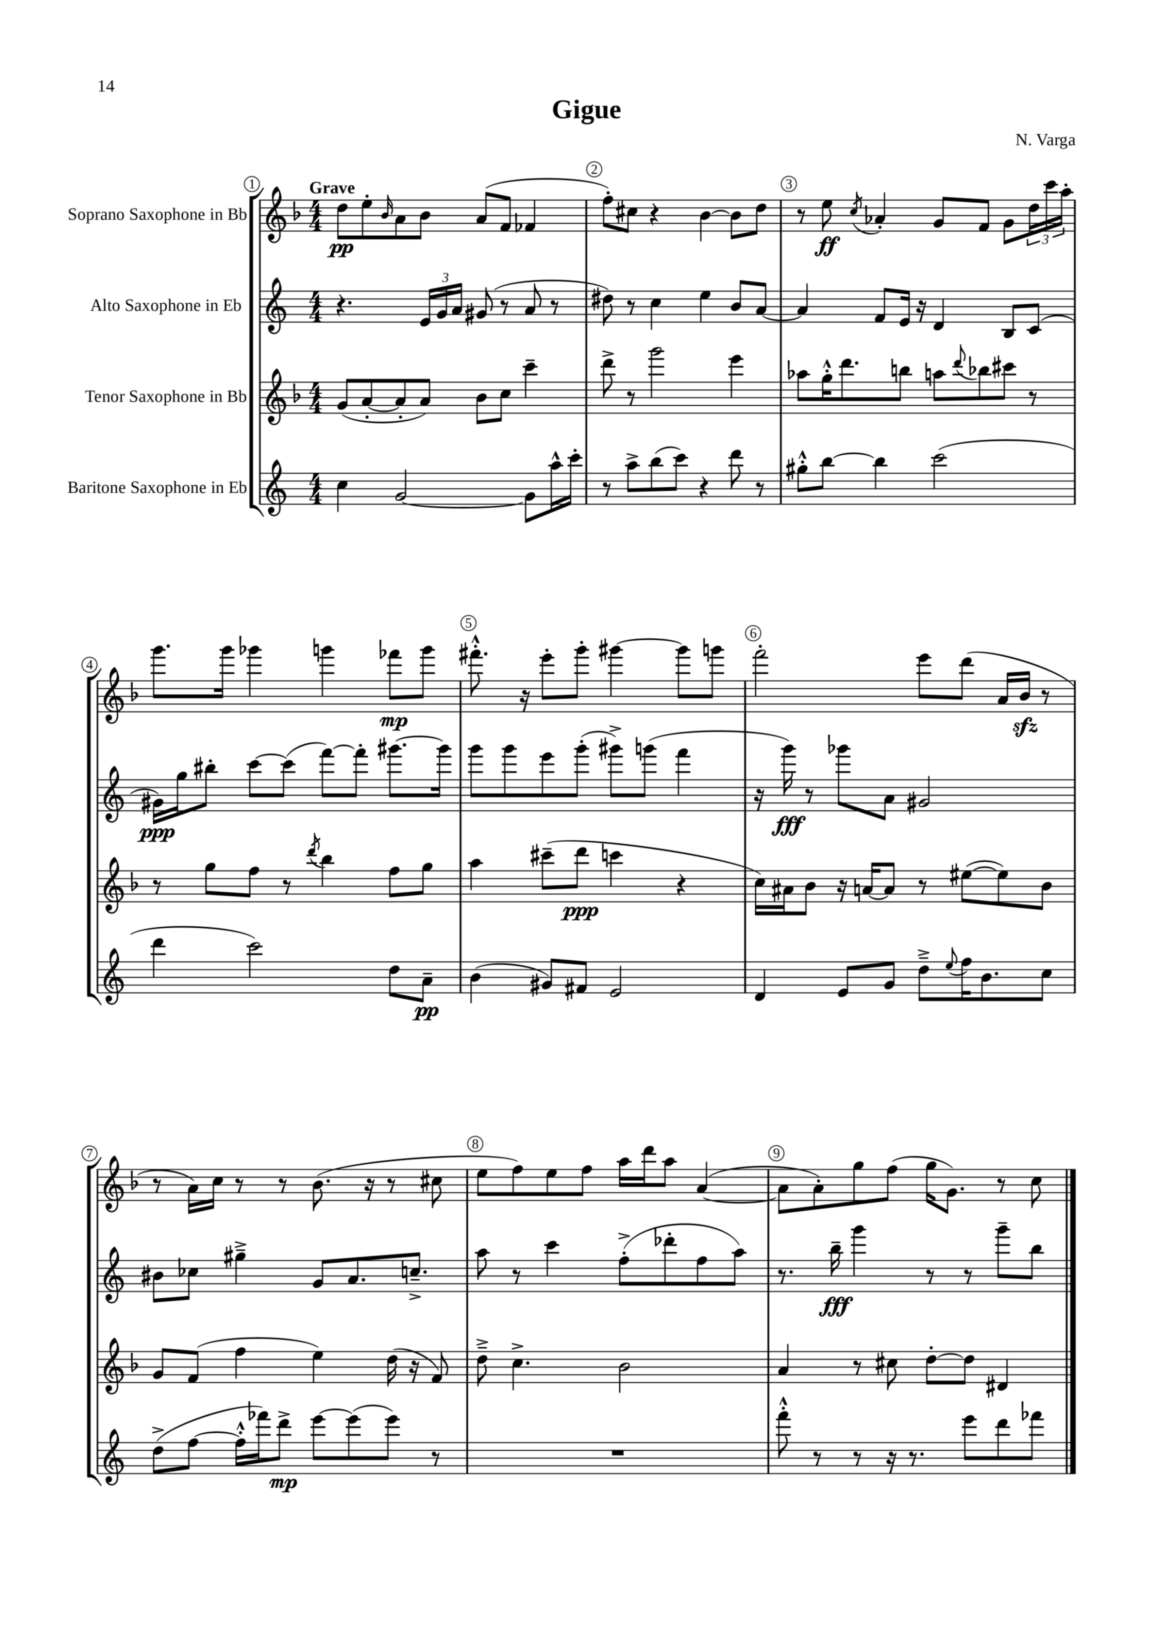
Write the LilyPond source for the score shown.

\header { title = "Gigue" composer = "N. Varga" }
<<
\new StaffGroup <<
\new Staff = "s0" \with { instrumentName = "Soprano Saxophone in Bb" } {
    \clef treble \key f \major \numericTimeSignature \time 4/4 \tempo "Grave"
    d''8\pp e''8-. \grace { bes'16 } a'8 bes'8 a'8( f'8 fes'4 |
    f''8-.) cis''8 r4 bes'4~ bes'8 d''8 |
    r8 e''8\ff \acciaccatura { c''8 } aes'4-. g'8 f'8 g'8 \tuplet 3/2 { d''16 c'''16 a''16-. } |
    g'''8. g'''16 ges'''4 g'''4 fes'''8\mp g'''8 |
    fis'''8.-.-^ r16 e'''8-. g'''8-. gis'''4~ gis'''8 g'''8 |
    f'''2-. e'''8 d'''8( a'16 bes'16\sfz r8 |
    r8 a'16) c''16 r8 r8 bes'8.( r16 r8 cis''8 |
    e''8 f''8) e''8 f''8 a''16 d'''16 a''8 a'4~( |
    a'8 a'8-.) g''8 f''8( g''16 g'8.) r8 c''8 \bar "|." |
}
\new Staff = "s1" \with { instrumentName = "Alto Saxophone in Eb" } {
    \clef treble \key c \major \numericTimeSignature \time 4/4
    r4. \tuplet 3/2 { e'16 g'16 a'16 } gis'8( r8 a'8 r8 |
    dis''8) r8 c''4 e''4 b'8 a'8~ |
    a'4 f'8 e'16 r16 d'4 b8 c'8( |
    gis'16\ppp) g''16 bis''8-. c'''8~ c'''8( f'''8~) f'''8-. gis'''8.~ gis'''16 |
    g'''8 g'''8 e'''8 g'''8-.( gis'''8->) g'''8( f'''4 |
    r16 g'''16\fff) r8 ges'''8 a'8 gis'2 |
    bis'8 ces''8 gis''4---> g'8 a'8. c''8.---> |
    a''8 r8 c'''4 f''8-.->( des'''8-. f''8 a''8) |
    r8. b''16--\fff g'''4 r8 r8 g'''8-- b''8 \bar "|." |
}
\new Staff = "s2" \with { instrumentName = "Tenor Saxophone in Bb" } {
    \clef treble \key f \major \numericTimeSignature \time 4/4
    g'8( a'8~-. a'8-. a'8) bes'8 c''8 c'''4-- |
    d'''8-> r8 g'''2 e'''4 |
    aes''8 g''16-.-^ d'''8. b''8 a''8 \appoggiatura { d'''8 } bes''8 cis'''8 r8 |
    r8 g''8 f''8 r8 \acciaccatura { d'''8 } bes''4 f''8 g''8 |
    a''4 cis'''8--( d'''8\ppp c'''4 r4 |
    c''16) ais'16 bes'8 r16 a'16~ a'8 r8 eis''8~( eis''8) bes'8 |
    g'8 f'8( f''4 e''4) d''16( r16 f'8) |
    d''8---> c''4.-> bes'2 |
    a'4 r8 cis''8 d''8~-. d''8 dis'4 \bar "|." |
}
\new Staff = "s3" \with { instrumentName = "Baritone Saxophone in Eb" } {
    \clef treble \key c \major \numericTimeSignature \time 4/4
    c''4 g'2~ g'8 a''16-^ c'''16-. |
    r8 a''8-> b''8( c'''8) r4 d'''8 r8 |
    gis''8-.-^ b''8~ b''4 c'''2( |
    d'''4 c'''2) d''8 a'8--\pp |
    b'4( gis'8) fis'8 e'2 |
    d'4 e'8 g'8 d''8---> \appoggiatura { e''8 } f''16 b'8. c''8 |
    d''8->( f''8~ f''16-.-^ fes'''16) d'''8->\mp e'''8~ e'''8( e'''8) r8 |
    R1 |
    f'''8-.-^ r8 r8 r16 r8. e'''8 d'''8 fes'''8 \bar "|." |
}
>>
>>
\layout { \context { \Score \override BarNumber.break-visibility = ##(#f #t #t) barNumberVisibility = #all-bar-numbers-visible \override BarNumber.stencil = #(make-stencil-circler 0.1 0.3 ly:text-interface::print) } }
